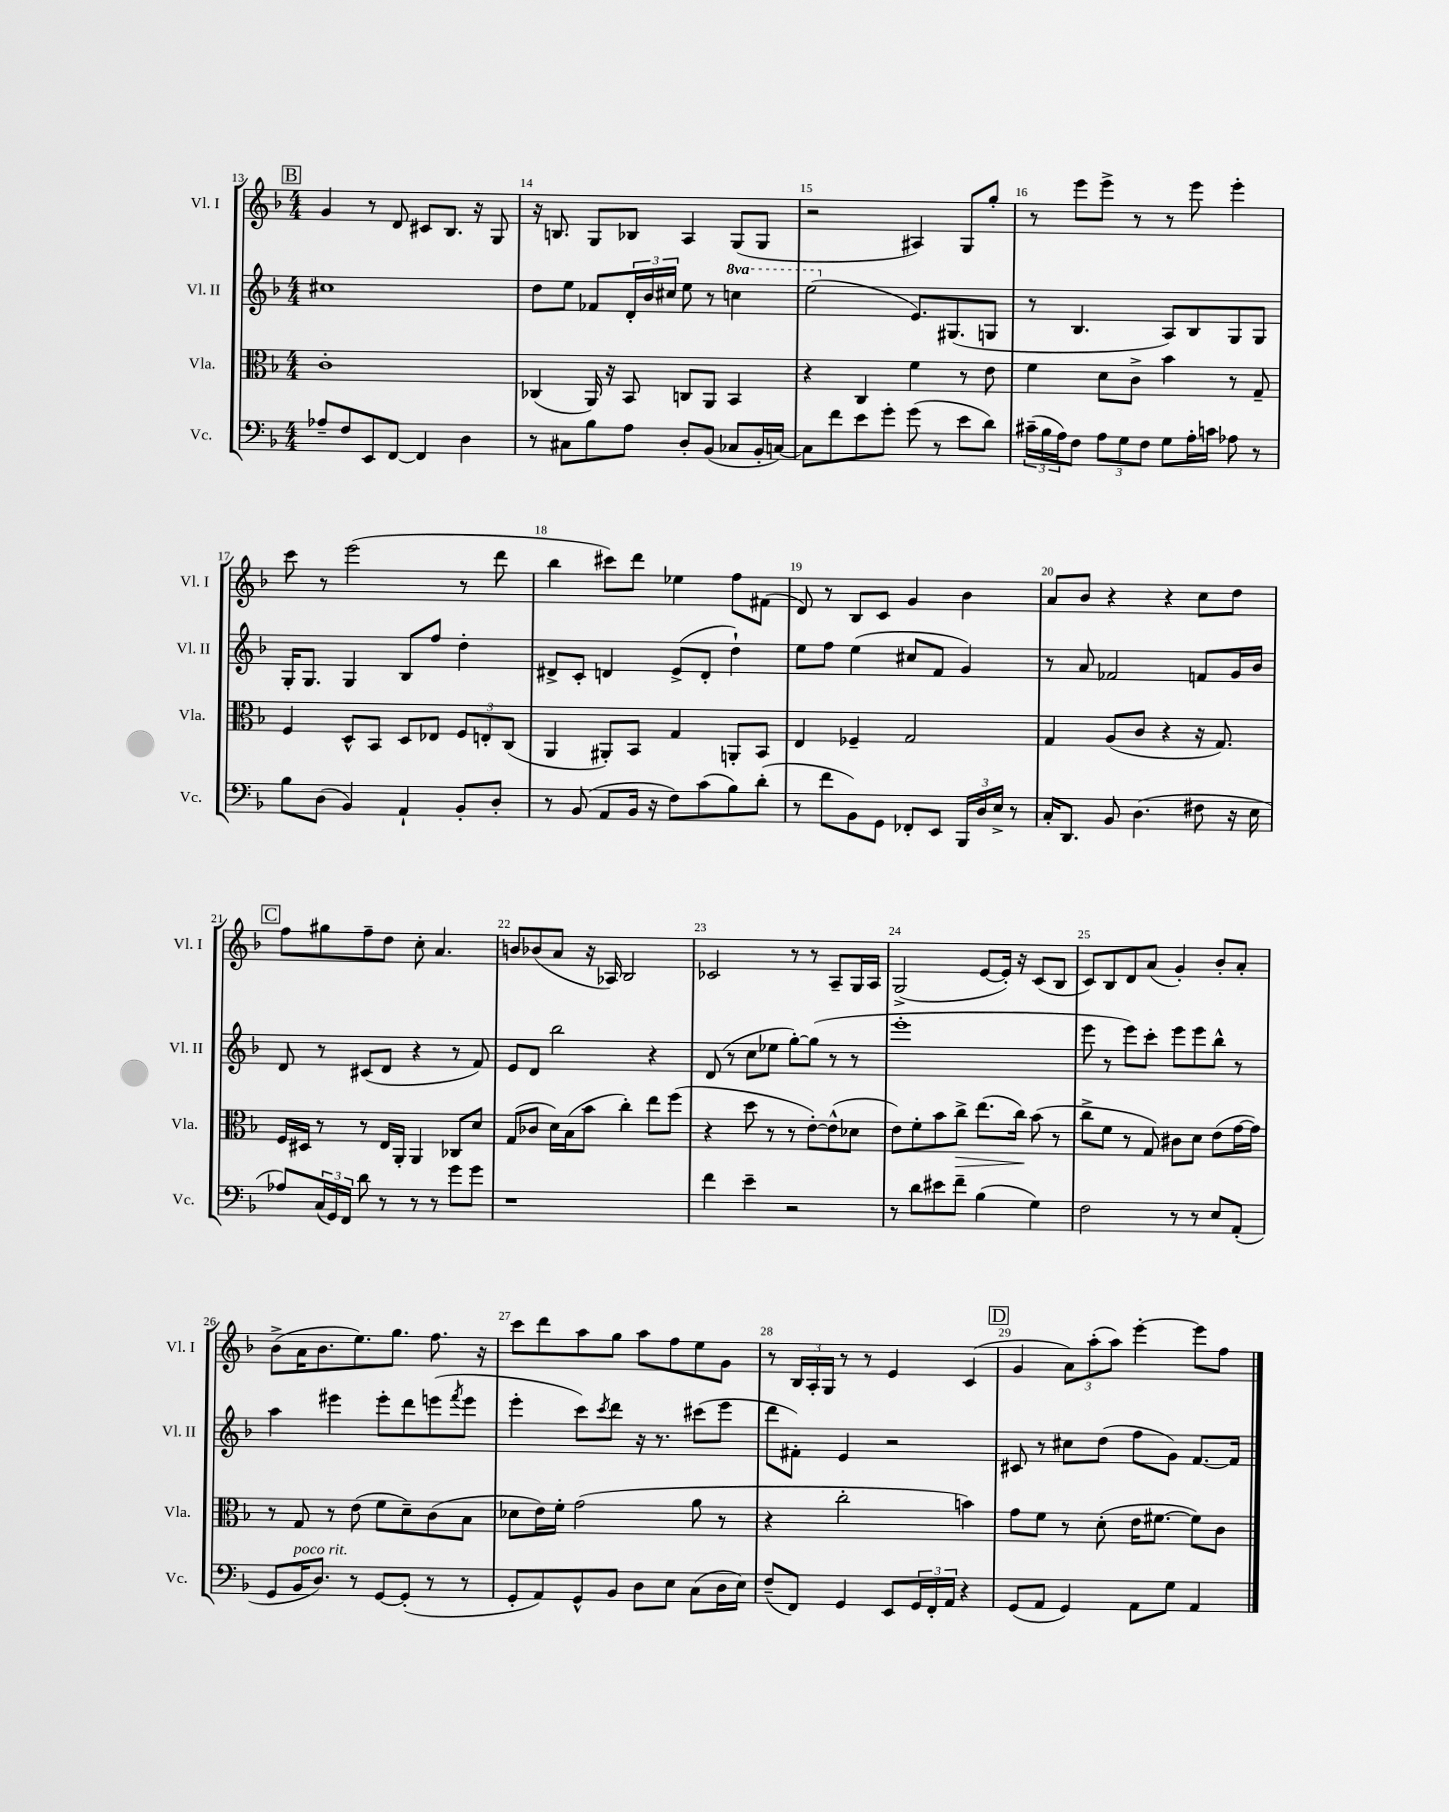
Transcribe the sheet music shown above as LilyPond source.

<<
\new StaffGroup <<
\new Staff = "s0" \with { instrumentName = "Vl. I" shortInstrumentName = "Vl. I" } {
    \clef treble \key f \major \numericTimeSignature \time 4/4
    \mark \markup { \box "B" } g'4 r8 d'8 cis'8 bes8. r16 g8 |
    r16 b8. g8 bes8 a4 g8( g8 |
    r2 ais4) g8 g''8-. |
    r8 e'''8 e'''8-> r8 r8 e'''8 e'''4-. |
    c'''8 r8 e'''2( r8 d'''8 |
    bes''4 cis'''8) d'''8 ees''4 f''8 fis'8( |
    d'8) r8 bes8 c'8 g'4 bes'4 |
    a'8 bes'8 r4 r4 c''8 d''8 |
    \mark \markup { \box "C" } f''8 gis''8 f''8-- d''8 c''8-. a'4. |
    b'8 bes'8( a'8 r16 aes16) bes2 |
    ces'2 r8 r8 a8-- g16 a16 |
    g2->( e'8~ e'16-.) r16 c'8( bes8 |
    c'8) bes8 d'8 a'8( g'4-.) bes'8-. a'8-. |
    bes'8->( a'16 bes'8. e''8.) g''8. f''8. r16 |
    c'''8 d'''8 a''8 g''8 a''8 f''8 e''8 g'8 |
    r8 \tuplet 3/2 { bes16 a16-. g16 } r8 r8 e'4 c'4( |
    \mark \markup { \box "D" } g'4 \tuplet 3/2 { a'8) a''8-.( a''8) } e'''4~-. e'''8 f''8 \bar "|." |
}
\new Staff = "s1" \with { instrumentName = "Vl. II" shortInstrumentName = "Vl. II" } {
    \clef treble \key f \major \numericTimeSignature \time 4/4 \set Staff.ottavationMarkups = #ottavation-simple-ordinals
    \mark \markup { \box "B" } cis''1 |
    d''8 e''8 fes'8 \tuplet 3/2 { d'16-. bes'16 cis''16 } e''8 r8 \ottava #1 c'''!4 |
    e'''2( \ottava #0 e'8.) gis8.( g8 |
    r8 bes4. a8) bes8 g8 g8 |
    g16-. g8. g4 bes8 f''8 d''4-. |
    dis'8-> c'8-. d'4 e'8->( d'8-. d''4-!) |
    e''8 f''8 e''4( cis''8 f'8 g'4) |
    r8 a'8 fes'2 f'8 g'16 bes'16 |
    \mark \markup { \box "C" } d'8 r8 cis'8( d'8 r4 r8 f'8) |
    e'8 d'8 bes''2 r4 |
    d'8( r8 c''8 ees''8 g''8~-.) g''8( r8 r8 |
    e'''1-. |
    e'''8 r8 e'''8) c'''8-. e'''8 e'''8 bes''8-^ r8 |
    a''4 eis'''4 eis'''8-. d'''8 e'''8( \acciaccatura { f'''8 } e'''8 |
    e'''4-. c'''8) \acciaccatura { c'''8 } d'''8 r16 r8. cis'''8( e'''8 |
    d'''8 fis'8-.) e'4 r2 |
    \mark \markup { \box "D" } cis'8 r8 cis''8 d''8( f''8 g'8) f'8.~ f'16 \bar "|." |
}
\new Staff = "s2" \with { instrumentName = "Vla." shortInstrumentName = "Vla." } {
    \clef alto \key f \major \numericTimeSignature \time 4/4
    \mark \markup { \box "B" } c'1-. |
    ces4( a,16) r16 bes,8 c8 a,8 bes,4 |
    r4 c4 f'4 r8 e'8 |
    f'4 d'8 c'8-> bes'4 r8 g8-- |
    f4 d8-^ bes,8 d8 ees8 \tuplet 3/2 { f8 e8-. c8( } |
    a,4 ais,8-.) bes,8 g4 a,8-. bes,8 |
    e4 fes4-- g2 |
    g4 a8( c'8 r4 r16 g8.) |
    \mark \markup { \box "C" } f16 dis16 r8 r8 e16 a,16-. a,4 ces8 d'8 |
    g8( ces'8 d'16) bes16( bes'8 c''4-.) e''8 f''8( |
    r4 d''8 r8 r8 e'8~-.) e'8-^( des'8 |
    e'8) f'8-. bes'8 c''8->\> e''8.( c''16\!) bes'8( r8 |
    c''8-> f'8 r8 g8) cis'8 d'8 e'8( g'16~ g'16) |
    r8 g8 r8 e'8( f'8 d'8--) c'8( bes8 |
    des'8 e'16) f'16-. g'2( a'8 r8 |
    r4 c''2-. b'4) |
    \mark \markup { \box "D" } g'8 f'8 r8 d'8-.( e'16 fis'8.~ fis'8) c'8 \bar "|." |
}
\new Staff = "s3" \with { instrumentName = "Vc." shortInstrumentName = "Vc." } {
    \clef bass \key f \major \numericTimeSignature \time 4/4
    \mark \markup { \box "B" } aes8-- f8 e,8 f,8~ f,4 d4 |
    r8 cis8 bes8 a8 d8-. bes,8( ces8 bes,16-. c16~) |
    c8 f'8 e'8 g'8-. g'8( r8 e'8 d'8) |
    \tuplet 3/2 { cis'16--( bes16 a16) } f8 \tuplet 3/2 { a8 g8 f8 } g8 a16-. c'16 aes8 r8 |
    bes8 d8( bes,4) a,4-! bes,8-. d8-. |
    r8 bes,8( a,8 bes,16 r16 f8) c'8( bes8) d'8-.( |
    r8 f'8 bes,8) g,8 fes,8-. e,8 \tuplet 3/2 { bes,,16 d16 e16-> } r8 |
    c16-. d,8. bes,8 d4.( fis8 r16 e16 |
    \mark \markup { \box "C" } aes8) \tuplet 3/2 { c16( g,16) f,16 } d'8 r8 r8 r8 g'8 g'8 |
    r1 |
    f'4 e'4-- r2 |
    r8 d'8 eis'8 f'8-- bes4( g4) |
    f2 r8 r8 e8 a,8-.( |
    g,8 bes,16^\markup { \italic "poco rit." } d8.) r8 g,8~ g,8-.( r8 r8 |
    g,8-. a,8) g,8-^ bes,8 d8 e8 c8( d16 e16) |
    f8--( f,8) g,4 e,8 \tuplet 3/2 { g,16 f,16-. a,16 } r4 |
    \mark \markup { \box "D" } g,8( a,8 g,4) a,8 g8 a,4 \bar "|." |
}
>>
>>
\layout { \context { \Score currentBarNumber = #13 \override BarNumber.break-visibility = ##(#f #t #t) barNumberVisibility = #all-bar-numbers-visible } }
